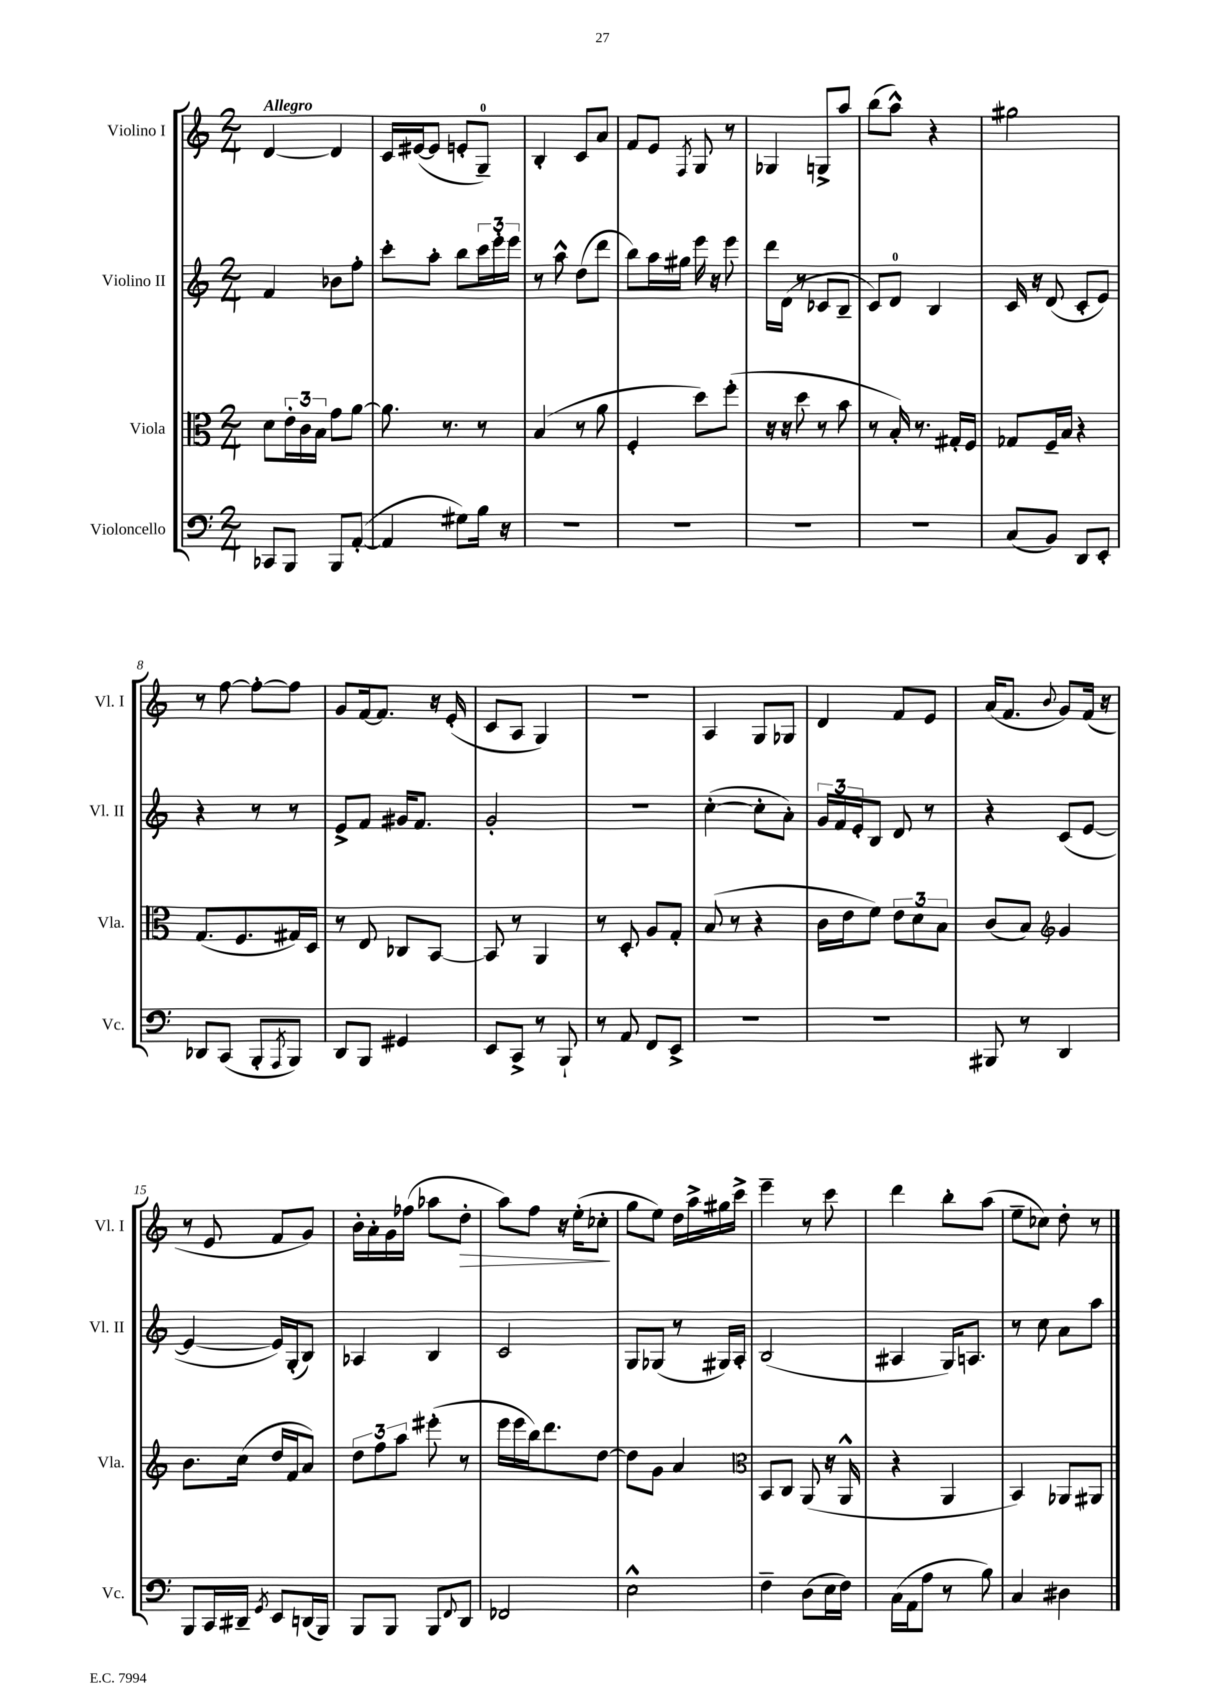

**kern	**kern	**kern	**kern
*staff4	*staff3	*staff2	*staff1
*clefF4	*clefC3	*clefG2	*clefG2
*k[]	*k[]	*k[]	*k[]
*M2/4	*M2/4	*M2/4	*M2/4
8CC-/L	8d\L	4f/	[4d/
8BBB/J	24e'\L	.	.
.	24c\	.	.
.	24B\JJ	.	.
8BBB/L	8g\L	8b-\L	4d/]
([8AA'/J	[8a\J	8ff'\J	.
=	=	=	=
4AA/]	8.a\]	8ccc'\L	16c/LL
.	.	.	([16e#/J
.	.	8aa'\J	8e#/]J
.	8.r	.	.
8G#\L)	.	8bb\L	8e'/L
16B\Jk	8r	24ccc\L	8G~/J)
.	.	24eee'\	.
16r	.	.	.
.	.	24eee\JJ	.
=	=	=	=
2r	(4B/	8r	4B'/
.	.	8aa^^\	.
.	8r	(8dd\L	8c/L
.	8a\	8ddd\J	8a/J
=	=	=	=
2r	4F'/	8bb\L)	8f/L
.	.	16aa\L	8e/J
.	.	16gg#\JJ	.
.	.	.	8qF/
.	8dd\L)	16eee\	8G/
.	.	16r	.
.	(8ff'\J	8eee\	8r
=	=	=	=
2r	16r	16ddd\LL	4G-/
.	16r	(16d\JJ	.
.	8dd\	8r	.
.	8r	8c-/L	8G^/L
.	8b\	8B~/J	8aa/J
=	=	=	=
2r	8r	8c/L)	(8bb\L
.	16B'/)	8d/J	8aa^^\J)
.	8.r	.	.
.	.	4B/	4r
.	16G#'/LL	.	.
.	16F/JJ	.	.
=	=	=	=
(8C/L	8G-/L	16c/	2gg#\
.	.	16r	.
8BB/J)	16F~/L	(8d/	.
.	16B/JJ	.	.
8DD/L	4r	8c'/L	.
8EE'/J	.	8e/J)	.
=	=	=	=
8DD-/L	(8.G/L	4r	8r
(8CC/J	.	.	[8ff\
.	8.F/	.	.
8BBB'/L	.	8r	8ff'\_L
8qAAA/	.	.	.
8BBB/J)	16G#/L)	8r	8ff\]J
.	16D/JJ	.	.
=	=	=	=
8DD/L	8r	8e^/L	8g/L
8BBB/J	8E/	8f/J	[16f/k
.	.	.	8.f/]J
4GG#/	8C-/L	16g#/LK	.
.	.	8.f/J	.
.	[8BB/J	.	16r
.	.	.	(16e'/
=	=	=	=
8EE/L	8BB/]	2g'/	8c/L
8CC^/J	8r	.	8A/J
8r	4AA/	.	4G/)
8BBB`/	.	.	.
=	=	=	=
8r	8r	2r	2r
8AA/	8D'/	.	.
8FF/L	8A/L	.	.
8EE^/J	8G'/J	.	.
=	=	=	=
2r	(8B/	([4cc'\	4A/
.	8r	.	.
.	4r	8cc'\]L	8G/L
.	.	8a'\J)	8G-/J
=	=	=	=
2r	16c\LL	24g/LL	4d/
.	.	24f/	.
.	16e\J	.	.
.	.	24e'/J	.
.	8f\J)	8B/J	.
.	12e\L	8d/	8f/L
.	12d\	.	.
.	.	8r	8e/J
.	12B\J	.	.
=	=	=	=
8BBB#/	(8c/L	4r	(16a/LK
.	.	.	8.f/J
8r	8B/J)	.	.
*	*clefG2	*	*
.	.	.	8qqb/
4DD/	4g/	(8c/L	8g/L)
.	.	[8e/J	(16f/Jk
.	.	.	16r
=	=	=	=
8BBB/L	8.b\L	4e/_	8r
16CC/L	.	.	8e/
16DD#~/JJ	(16cc\Jk	.	.
8qGG/	.	.	.
8EE/L	16dd/LL	16e/]LL)	8f/L
.	16f/J	(16G'/J	.
(16DD/L	8a/J)	8B/J)	8g/J)
16BBB/JJ)	.	.	.
=	=	=	=
8BBB/L	12dd\L	4A-/	16b'\LL
.	.	.	16a'\
.	12ff\	.	.
8BBB/J	.	.	16g\
.	12aa\J	.	.
.	.	.	(16ff-\JJ
8BBB/L	(8eee#'\	4B/	8aa-\L
8qqFF/	.	.	.
8DD/J	8r	.	8dd'\J
=	=	=	=
2FF-/	16eee\LL	2c/	8aa\L)
.	16eee\	.	.
.	16bb\J)	.	8ff\J
.	8.ddd\	.	.
.	.	.	16r
.	.	.	(16ee'\LK
.	[8dd\J	.	8cc-'\J
=	=	=	=
2E^^\	8dd\]L	8G/L	8gg\L
.	8g\J	(8G-/J	8ee\J)
.	4a/	8r	16dd\LL
.	.	.	16aa^\
.	.	16G#/LL)	16gg#\
.	.	16A'/JJ	16ccc^\JJ
=	=	=	=
*	*clefC3	*	*
4F~\	8BB/L	(2B/	4eee~\
.	8C/J	.	.
(8D\L	(8AA/	.	8r
16E\L	16r	.	8ccc\
16F\JJ)	16AA^^/	.	.
=	=	=	=
(16C\LL	4r	4A#/	4ddd\
16AA\J	.	.	.
8A\J	.	.	.
8r	4AA/	16G/LK)	8bb'\L
.	.	8.A/J	.
8B\)	.	.	(8aa\J
=	=	=	=
4C/	4BB/)	8r	8ee~\L
.	.	8cc\	8cc-\J)
4D#\	8AA-/L	8a\L	8dd'\
.	8AA#/J	8aa\J	8r
==	==	==	==
*-	*-	*-	*-
